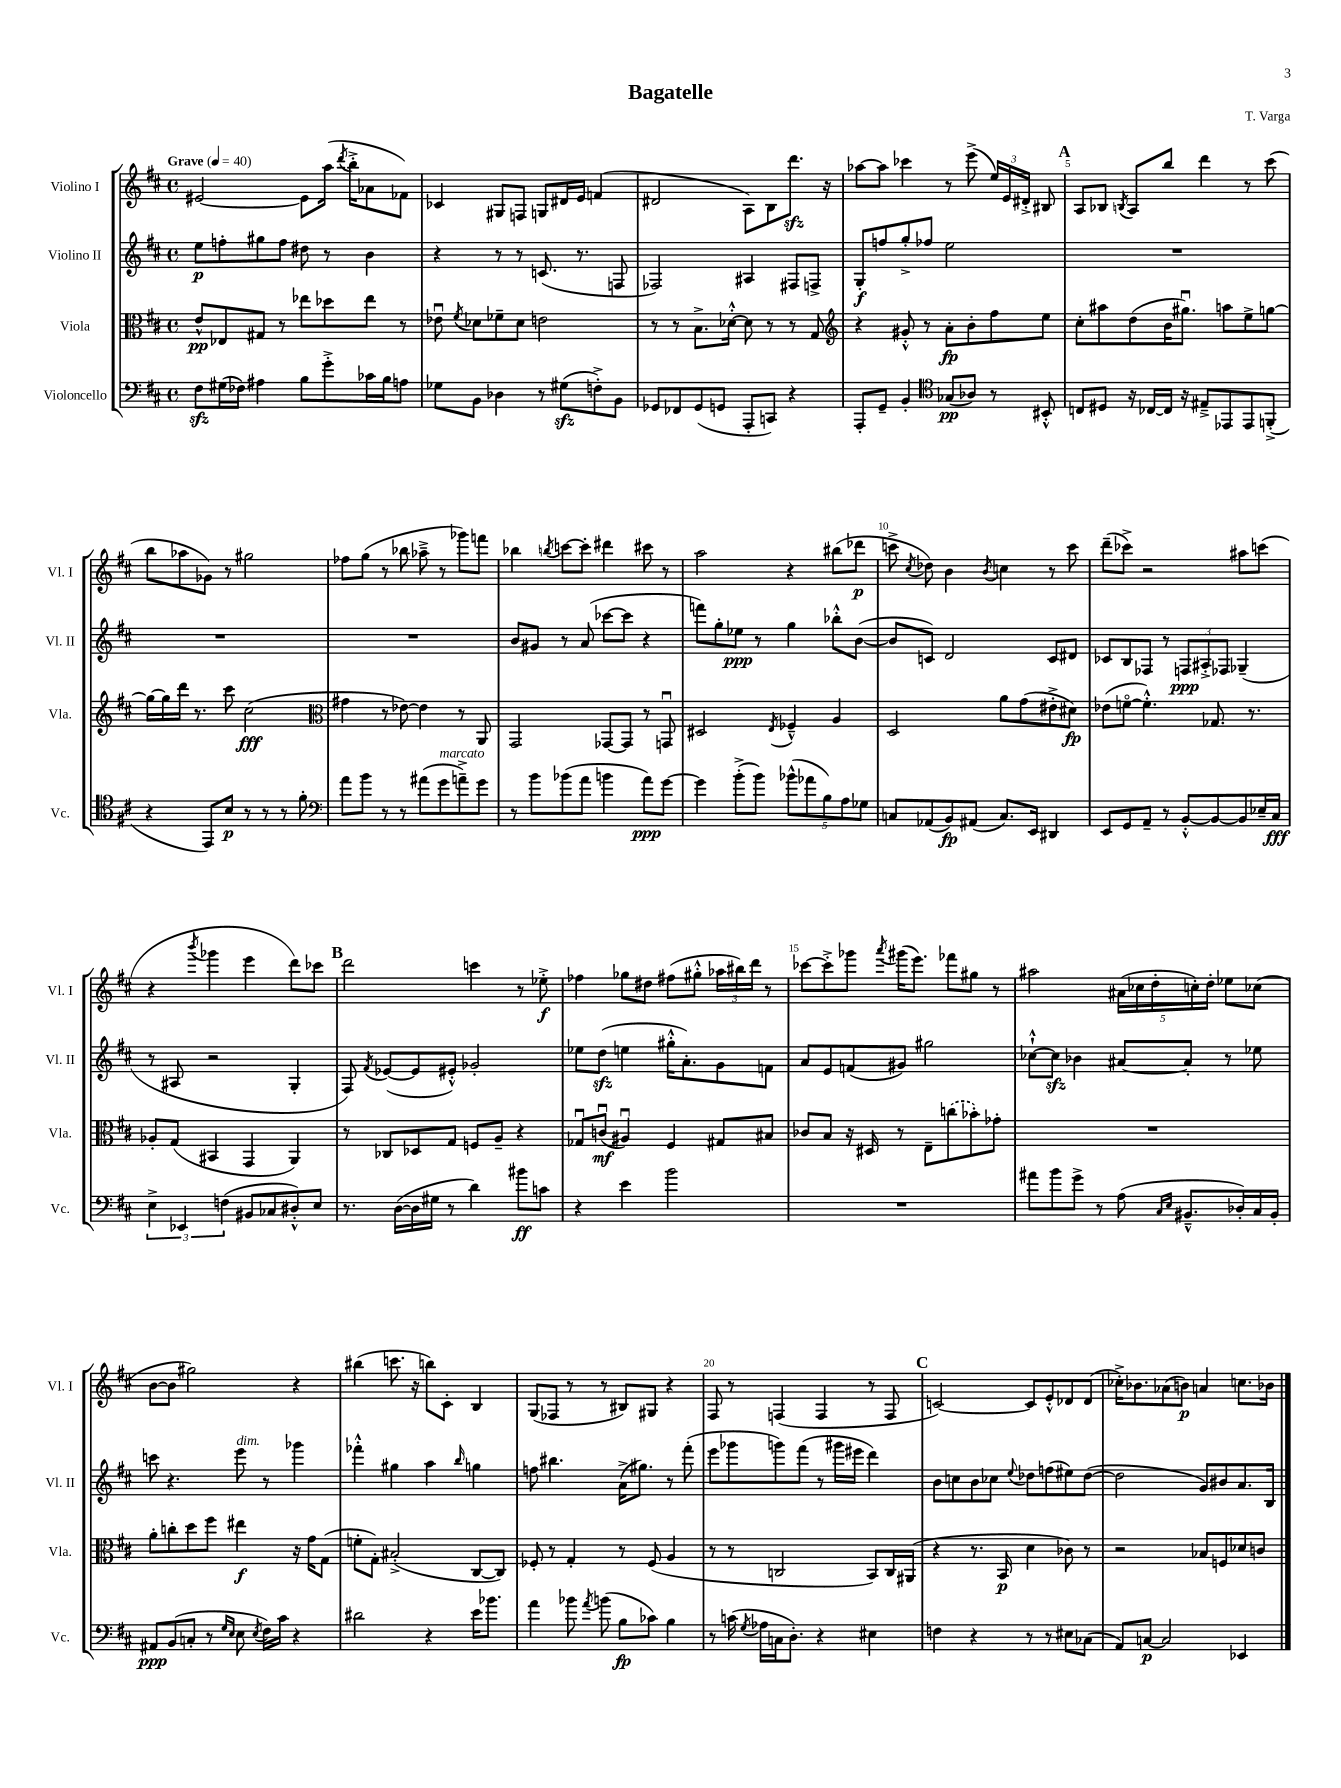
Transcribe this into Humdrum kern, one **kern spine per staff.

**kern	**dynam	**kern	**dynam	**kern	**dynam	**kern	**dynam
*part4	*part4	*part3	*part3	*part2	*part2	*part1	*part1
*staff4	*staff4	*staff3	*staff3	*staff2	*staff2	*staff1	*staff1
*I"Violoncello	*	*I"Viola	*	*I"Violino II	*	*I"Violino I	*
*I'Vc.	*	*I'Vla.	*	*I'Vl. II	*	*I'Vl. I	*
*clefF4	*	*clefC3	*	*clefG2	*	*clefG2	*
*k[f#c#]	*	*k[f#c#]	*	*k[f#c#]	*	*k[f#c#]	*
*M4/4	*	*M4/4	*	*M4/4	*	*M4/4	*
*met(c)	*	*met(c)	*	*met(c)	*	*met(c)	*
*MM40	*	*MM40	*	*MM40	*	*MM40	*
=1	=1	=1	=1	=1	=1	=1	=1
!	!	!	!	!	!	!LO:TX:a:B:t=Grave	!
8F#zz\L	.	8e^^/L	pp	8ee\L	p	[2e#X/	.
(16G#X\L	.	8E-X/	.	8ffn'\	.	.	.
16F-X\JJ)	.	.	.	.	.	.	.
4A#X\	.	8G#X/J	.	8gg#X\	.	.	.
.	.	8r	.	8ff\J	.	.	.
8B\L	.	8ee-X\L	.	8dd#X\	.	8e#\L]	.
8g'^\	.	8dd-X\	.	8r	.	(16aa\Jk	.
.	.	.	.	.	.	8qddd/	.
.	.	.	.	.	.	16bb'^\KL	.
16c-X\L	.	8ee-\J	.	4b\	.	8a-X\	.
16B\J	.	.	.	.	.	.	.
8An\J	.	8r	.	.	.	8f-X\J)	.
=2	=2	=2	=2	=2	=2	=2	=2
8G-X\L	.	8e-Xu\	.	4r	.	4c-X/	.
.	.	8qf#/	.	.	.	.	.
8BB\J	.	8d-X\L	.	.	.	.	.
4D-X\	.	8f-X~\	.	8r	.	8G#X/L	.
.	.	8d-\J	.	8r	.	8Fn/J	.
8r	.	2en\	.	(8.cn/	.	8Gn/L	.
(8G#Xzz\L	.	.	.	.	.	16d#X/L	.
.	.	.	.	8.r	.	16e/JJ	.
8Fn'^\)	.	.	.	.	.	(4fn/	.
8BB\J	.	.	.	8Fn/	.	.	.
=3	=3	=3	=3	=3	=3	=3	=3
8GG-X/L	.	8r	.	2F-X/)	.	2d#X/	.
8FF-X/	.	8r	.	.	.	.	.
(8GG-/	.	8.B^\L	.	.	.	.	.
8GGn/J	.	.	.	.	.	.	.
.	.	[16d-X'^^\Jk	.	.	.	.	.
8AAA'/L	.	8d-\]	.	4A#X/	.	8A\L)	.
8CCn/J)	.	8r	.	.	.	8B\	.
4r	.	8r	.	8F#X/L	.	8.dddzz\J	.
.	.	8G/	.	8Fn^/J	.	.	.
.	.	.	.	.	.	16r	.
=4	=4	=4	=4	=4	=4	=4	=4
*	*	*clefG2	*	*	*	*	*
8AAA'/L	.	4r	.	8G'/L	f	[8aa-X\L	.
8GG~/J	.	.	.	8ffn/	.	8aa-\J]	.
4BB'/	.	8g#X'^^/	.	8gg'^/	.	4ccc-X\	.
.	.	8r	.	8ff-X/J	.	.	.
*clefC4	*	*	*	*	*	*	*
(8G-X/L	pp	8a'\L	fp	2ee\	.	8r	.
8A-X/J)	.	8b'\	.	.	.	(8eee^\	.
8r	.	8ff#\	.	.	.	24ee/LL)	.
.	.	.	.	.	.	24e/	.
.	.	.	.	.	.	24d#X'^/JJ	.
8BB#X'^^/	.	8ee\J	.	.	.	8B#X/	.
!!LO:REH:place=s1:t=A
=5	=5	=5	=5	=5	=5	=5	=5
8Cn/L	.	8cc#'\L	.	1r	.	8A/L	.
8D#X/J	.	8aa#X\	.	.	.	8B-X/J	.
.	.	.	.	.	.	8qBn/	.
16r	.	(8dd\	.	.	.	8A/L	.
[16C-X/LL	.	.	.	.	.	.	.
16C-/JJ]	.	16b\K	.	.	.	8bb/J	.
16r	.	8.gg#Xu\J)	.	.	.	.	.
8E#X~^/L	.	.	.	.	.	4ddd\	.
8EE-X/	.	8aan\L	.	.	.	.	.
8EE-/	.	8ee^\	.	.	.	8r	.
(8FFn'^/J	.	[8ggn\J	.	.	.	(8ccc#\	.
!!LO:LB:g=z
=6	=6	=6	=6	=6	=6	=6	=6
4r	.	16gg\LL_	.	1r	.	8bb\L	.
.	.	16gg\]	.	.	.	.	.
.	.	16ddd\JJ	.	.	.	8aa-X\	.
.	.	8.r	.	.	.	.	.
8EE/L)	.	.	.	.	.	8g-X\J)	.
8B/J	p	8ccc#\	.	.	.	8r	.
8r	.	(2cc#\	fff	.	.	2gg#X\	.
8r	.	.	.	.	.	.	.
8r	.	.	.	.	.	.	.
8f#'\	.	.	.	.	.	.	.
=7	=7	=7	=7	=7	=7	=7	=7
*clefF4	*	*clefC3	*	*	*	*	*
8a\L	.	4g#X\	.	1r	.	8ff-X\L	.
8b\J	.	.	.	.	.	(8gg\J	.
8r	.	8r	.	.	.	8r	.
8r	.	[8e-X\)	.	.	.	8bb-X\	.
(8a#X\L	.	4e-\]	.	.	.	8aa-X~^\	.
!LO:TX:a:i:t=marcato	!	!	!	!	!	!	!
8g\	.	.	.	.	.	8r	.
8an~^\)	.	8r	.	.	.	8ggg-X\L)	.
8g\J	.	8AA/	.	.	.	8fffn\J	.
=8	=8	=8	=8	=8	=8	=8	=8
8r	.	2GG/	.	8b/L	.	4bb-X\	.
8b\L	.	.	.	8g#X/J	.	.	.
.	.	.	.	.	.	8qbbn/	.
(8b-X\	.	.	.	8r	.	[8cccn\L	.
8a\J	.	.	.	(8a/	.	8ccc'\J]	.
4bn\	.	[8GG-X/L	.	[8ccc-X\L	.	4ddd#X\	.
.	.	8GG-/J]	.	8ccc-\J]	.	.	.
8a\L)	ppp	8r	.	4r	.	8ccc#X\	.
[8g\J	.	8GGnu/	.	.	.	8r	.
=9	=9	=9	=9	=9	=9	=9	=9
4g\]	.	2D#X/	.	8fffn\L)	.	2aa\	.
.	.	.	.	8gg'\	.	.	.
(8b'^\L	.	.	.	8ee-X\J	ppp	.	.
8b\J)	.	.	.	8r	.	.	.
.	.	8qE/	.	.	.	.	.
(10b-X^^\L	.	4F-X~^^/	.	4gg\	.	4r	.
10a-X\	.	.	.	.	.	.	.
10B\)	.	.	.	.	.	.	.
.	.	4A/	.	8bb-X'^^\L	.	(8bb#X\L	.
10A\	.	.	.	.	.	.	.
.	.	.	.	([8b\J	.	8ddd-X\J	p
10G-X\J	.	.	.	.	.	.	.
=10	=10	=10	=10	=10	=10	=10	=10
8Cn/L	.	2D/	.	8b/L]	.	8cccn^\	.
.	.	.	.	.	.	8qcc#/	.
(8AA-X/	.	.	.	8cn/J)	.	8dd-X\)	.
8BB/)	fp	.	.	2d/	.	4b\	.
(8AA#X/J	.	.	.	.	.	.	.
.	.	.	.	.	.	8qb/	.
8.C/L)	.	8a\L	.	.	.	4ccn\	.
.	.	(8g\	.	.	.	.	.
16EE/Jk	.	.	.	.	.	.	.
4DD#X/	.	8e#X'^\	.	8c/L	.	8r	.
.	.	8d#X\J)	fp	8d#X/J	.	8ccc\	.
=11	=11	=11	=11	=11	=11	=11	=11
8EE/L	.	(8e-X\L	.	8c-X/L	.	(8ddd~\L	.
8GG/	.	[8fn\J	.	8B/	.	8ccc-X^\J)	.
8AA~/J	.	4.f'^^\])	.	8F-X/J	.	2r	.
8r	.	.	.	8r	.	.	.
[8BB'^^/L	.	.	.	12Fn/L	ppp	.	.
.	.	.	.	12A#X'^/	.	.	.
8BB/_	.	8.G-X/	.	.	.	.	.
.	.	.	.	12F-X/J	.	.	.
8BB/]	.	.	.	(4G-X~/	.	8aa#X\L	.
.	.	8.r	.	.	.	.	.
16E-X~/L	.	.	.	.	.	(8cccn\J	.
16C#/JJ	fff	.	.	.	.	.	.
!!LO:LB:g=z
=12	=12	=12	=12	=12	=12	=12	=12
6E^\	.	8A-X'/L	.	8r	.	4r	.
.	.	(8G/J	.	8A#X/	.	.	.
6EE-X/	.	.	.	.	.	.	.
.	.	.	.	.	.	8qbbb/	.
.	.	4BB#X/	.	2r	.	4ggg-X\	.
(6Fn\	.	.	.	.	.	.	.
8BB#X/L	.	4GG/	.	.	.	4eee\	.
8C-X/	.	.	.	.	.	.	.
8D#X'^^/)	.	4AA/)	.	4G'/	.	8ddd\L)	.
8E/J	.	.	.	.	.	8ccc-X\J	.
!!LO:REH:place=s1:t=B
=13	=13	=13	=13	=13	=13	=13	=13
8.r	.	8r	.	8F#/)	.	2ddd\	.
.	.	.	.	8qf#/	.	.	.
.	.	8C-X/L	.	([8e-X/L	.	.	.
([16D\LL	.	.	.	.	.	.	.
16D\]	.	8D-X/	.	8e-/]	.	.	.
16G#X\JJ	.	.	.	.	.	.	.
8r	.	8G/J	.	8e#X'^^/J)	.	.	.
4d\)	.	8Fn/L	.	2g-X'/	.	4cccn\	.
.	.	8A~/J	.	.	.	.	.
8b#X\L	ff	4r	.	.	.	8r	.
8cn\J	.	.	.	.	.	8ee-X'^\	f
=14	=14	=14	=14	=14	=14	=14	=14
4r	.	8G-Xu/L	.	8ee-X\L	.	4ff-X\	.
.	.	(8cnu/J	mf	(8ddzz\J	.	.	.
4e\	.	4A#Xu/)	.	4een\	.	8gg-X\L	.
.	.	.	.	.	.	8dd#X\J	.
2b\	.	4F#/	.	16gg#X'^^\KL	.	(8ff#X\L	.
.	.	.	.	8.a'\)	.	.	.
.	.	.	.	.	.	8gg#X'^^\J	.
.	.	8G#X/L	.	8g\	.	24aa-X\LL	.
.	.	.	.	.	.	24bb#X\)	.
.	.	.	.	.	.	24ddd\JJ	.
.	.	8B#X/J	.	8fn\J	.	8r	.
=15	=15	=15	=15	=15	=15	=15	=15
1r	.	8c-X/L	.	8a/L	.	[8ccc-X\L	.
.	.	8B/J	.	8e/	.	8ccc-'^\]	.
.	.	16r	.	(8fn/	.	8ggg-X\J	.
.	.	16D#X/	.	.	.	.	.
.	.	.	.	.	.	8qaaa/	.
.	.	8r	.	8g#X/J)	.	(16ggg#X\KL	.
.	.	.	.	.	.	8.eee\J)	.
.	.	8E~\L	.	2gg#X\	.	.	.
.	.	(8ccn\	.	.	.	8fff-X\L	.
.	.	8b-X'\)	.	.	.	8gg#X\J	.
.	.	8g-X'\J	.	.	.	8r	.
=16	=16	=16	=16	=16	=16	=16	=16
8a#X\L	.	1r	.	[8cc-X`^^\L	.	2aa#X\	.
8b\	.	.	.	8cc-zz\J]	.	.	.
8g^\J	.	.	.	4b-X\	.	.	.
8r	.	.	.	.	.	.	.
(8A\	.	.	.	[8a#X/L	.	(20a#X\LL	.
.	.	.	.	.	.	20cc-X\	.
.	.	.	.	.	.	20dd'\	.
16qqC#/LL	.	.	.	.	.	.	.
16qqE/JJ	.	.	.	.	.	.	.
8.BB#X~^^/L	.	.	.	8a#'/J]	.	.	.
.	.	.	.	.	.	20ccn'\)	.
.	.	.	.	.	.	20dd'\JJ	.
.	.	.	.	8r	.	8ee-X\L	.
16D-X'/L)	.	.	.	.	.	.	.
16C#/	.	.	.	8ee-X\	.	(8cc-X\J	.
16BB#'/JJ	.	.	.	.	.	.	.
!!LO:LB:g=z
=17	=17	=17	=17	=17	=17	=17	=17
8AA#X/L	ppp	8a'\L	.	8cccn\	.	[8b\L	.
(8BB/	.	8ccn'\	.	4.r	.	8b\J]	.
8Cn'/J	.	8dd\	.	.	.	2gg#X\)	.
8r	.	8ff#\J	.	.	.	.	.
16qqG/LL	.	.	.	.	.	.	.
16qqE/JJ	.	.	.	.	.	.	.
!	!	!	!	!LO:TX:a:i:t=dim.	!	!	!
8E\	.	4ee#X\	f	8eee\	.	.	.
8qE/	.	.	.	.	.	.	.
16F#\LL)	.	.	.	8r	.	.	.
16c#\JJ	.	.	.	.	.	.	.
4r	.	16r	.	4ggg-X\	.	4r	.
.	.	16g\KL	.	.	.	.	.
.	.	(8G\J	.	.	.	.	.
=18	=18	=18	=18	=18	=18	=18	=18
2d#X\	.	8fn'\L	.	4fff-X'^^\	.	(4bb#X\	.
.	.	8G'\J)	.	.	.	.	.
.	.	(2B#X'^/	.	4gg#X\	.	8.cccn\	.
.	.	.	.	.	.	16r	.
4r	.	.	.	4aa\	.	8bbn\L)	.
.	.	.	.	.	.	8c#'\J	.
.	.	.	.	16qqbb/	.	.	.
16e\KL	.	[8C#/L	.	4ggn\	.	4B/	.
8.b-X\J	.	.	.	.	.	.	.
.	.	8C#/J])	.	.	.	.	.
=19	=19	=19	=19	=19	=19	=19	=19
4a\	.	8F-X'/	.	8ffn\	.	(8G/L	.
.	.	8r	.	4.bb#X\	.	8F-X/J	.
8b-X\	.	4G'/	.	.	.	8r	.
8qa/	.	.	.	.	.	.	.
(8bn\	.	.	.	.	.	8r	.
8B\L	fp	8r	.	(16a^\KL	.	8B#X/L)	.
.	.	.	.	8.gg#X\J)	.	.	.
8c-X\J)	.	(8F-/	.	.	.	8G#X/J	.
4B\	.	4A/	.	8r	.	4r	.
.	.	.	.	(8fff#'\	.	.	.
=20	=20	=20	=20	=20	=20	=20	=20
8r	.	8r	.	8eee\L	.	8F#/	.
(16cn\	.	8r	.	8ggg-X\	.	8r	.
8qG/	.	.	.	.	.	.	.
16A-X\LL	.	.	.	.	.	.	.
16Cn\J	.	2Cn/	.	8gggn\)	.	(4Fn/	.
8.D'\J)	.	.	.	.	.	.	.
.	.	.	.	(8fff#\J	.	.	.
4r	.	.	.	8r	.	4F/	.
.	.	.	.	16ggg#X\LL	.	.	.
.	.	.	.	16eee#X\JJ	.	.	.
4E#X\	.	8BB/L)	.	4ddd\)	.	8r	.
.	.	16C/L	.	.	.	8F/	.
.	.	(16AA#X/JJ	.	.	.	.	.
!!LO:REH:place=s1:t=C
=21	=21	=21	=21	=21	=21	=21	=21
4Fn\	.	4r	.	8b\L	.	[2cn/)	.
.	.	.	.	8ccn\	.	.	.
4r	.	8.r	.	8b\	.	.	.
.	.	.	.	8cc-X\J	.	.	.
.	.	16BB/	p	.	.	.	.
.	.	.	.	8qqee/	.	.	.
8r	.	4d\	.	8dd-X\L	.	8c/L]	.
8r	.	.	.	(8ffn\	.	8e'^^/	.
8E#X\L	.	8c-X\)	.	8ee#X\)	.	8d-X/	.
(8C-X\J	.	8r	.	([8dd-\J	.	(8d-/J	.
=22	=22	=22	=22	=22	=22	=22	=22
8AA/L)	.	2r	.	2dd-\]	.	16cc-X'^\KL)	.
.	.	.	.	.	.	8.b-X\	.
[8Cn/J	p	.	.	.	.	.	.
2C/]	.	.	.	.	.	(8a-X\	.
.	.	.	.	.	.	8bn\J)	p
.	.	8B-X/L	.	8g/L)	.	4an/	.
.	.	8Fn/	.	8b#X/	.	.	.
4EE-X/	.	8d-X/	.	8.a/	.	8.ccn\L	.
.	.	8cn/J	.	.	.	.	.
.	.	.	.	16B/Jk	.	16b-X\Jk	.
==	==	==	==	==	==	==	==
*-	*-	*-	*-	*-	*-	*-	*-
